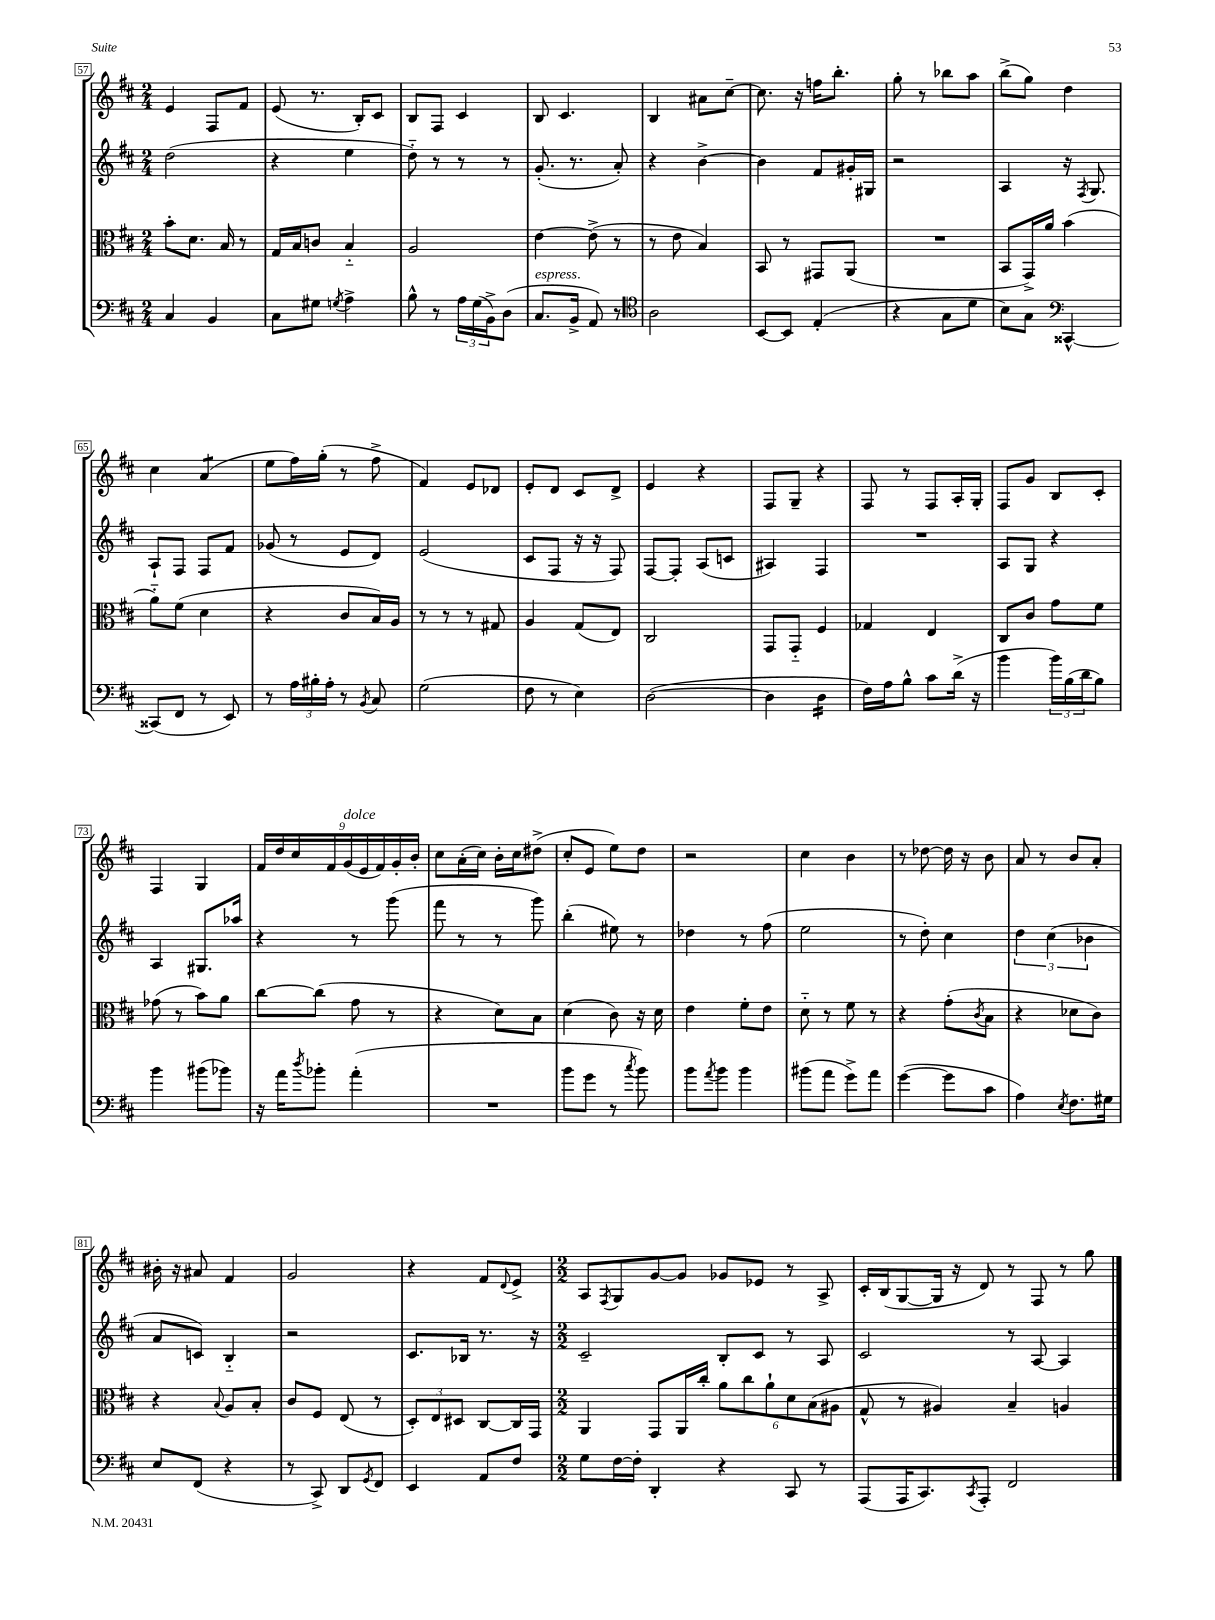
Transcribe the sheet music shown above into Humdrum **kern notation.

**kern	**kern	**kern	**kern
*staff4	*staff3	*staff2	*staff1
*clefF4	*clefC3	*clefG2	*clefG2
*k[f#c#]	*k[f#c#]	*k[f#c#]	*k[f#c#]
*M2/4	*M2/4	*M2/4	*M2/4
4C#	8b'	(2dd	4e
.	8.d	.	.
4BB	.	.	8F#
.	16B	.	.
.	8r	.	8f#
=	=	=	=
8C#	16G	4r	(8e
.	16B	.	.
8G#	8c	.	8.r
8qG	.	.	.
4A^	4B'~	4ee	.
.	.	.	16B')
.	.	.	8c#
=	=	=	=
8B^^	2A	8dd'~)	8B
8r	.	8r	8F#
24A	.	8r	4c#
(24G	.	.	.
24BB^)	.	.	.
(8D	.	8r	.
=	=	=	=
8.C#	[4e	(8.g'	8B
.	.	.	4.c#
16BB^	.	8.r	.
8AA)	(8e^]	.	.
8r	8r	8a')	.
=	=	=	=
*clefC4	*	*	*
2A	8r	4r	4B
.	8e	.	.
.	4B)	[4b^	8a#
.	.	.	[8cc#~
=	=	=	=
[8BB	8BB	4b]	8.cc#]
8BB]	8r	.	.
.	.	.	16r
(4E'	8GG#	8f#	16ff
.	.	.	8.bb'
.	(8AA	16g#'	.
.	.	16G#	.
=	=	=	=
4r	2r	2r	8gg'
.	.	.	8r
8G	.	.	8bb-
8d	.	.	8aa
=	=	=	=
8B)	8BB	4A	(8bb^
8G	16GG^)	.	8gg)
.	16a	.	.
*clefF4	*	*	*
[4CC##^^	(4b	16r	4dd
.	.	8qF#	.
.	.	8.G	.
=	=	=	=
(8CC##]	8a'~)	8A`	4cc#
8FF#	(8f#	8F#	.
8r	4d	8F#	(4a
8EE)	.	8f#	.
=	=	=	=
8r	4r	(8g-	8ee
24A	.	8r	16ff#)
24B#'	.	.	.
.	.	.	(16gg'
24A'	.	.	.
8r	8c#	8e	8r
8qBB	.	.	.
8C#	16B)	8d)	8ff#^
.	16A	.	.
=	=	=	=
(2G	8r	(2e	4f#)
.	8r	.	.
.	8r	.	8e
.	8G#	.	8d-
=	=	=	=
8F#	4A	8c#	8e'
8r	.	8F#	8d
4E)	(8G	16r	8c#
.	.	16r	.
.	8E)	8F#)	8d^
=	=	=	=
([2D	2C#	[8F#	4e
.	.	8F#']	.
.	.	(8A	4r
.	.	8c	.
=	=	=	=
4D]	8GG	4A#)	8F#
.	8GG'~	.	8G~
4D	4F#	4F#	4r
=	=	=	=
16F#)	4G-	2r	8F#
16A	.	.	.
8B^^	.	.	8r
8c#	4E	.	8F#
(16d^	.	.	16A'
16r	.	.	16G'
=	=	=	=
4b	8C#	8A	8F#
.	8c#	8G	8g
24b)	8g	4r	8B
(24B	.	.	.
24d	.	.	.
8B)	8f#	.	8c#'
=	=	=	=
4b	(8g-	4A	4F#
.	8r	.	.
(8b#	8b)	8.G#	4G
8b-)	8a	.	.
.	.	16aa-	.
=	=	=	=
16r	[8cc#	4r	18f#
.	.	.	18dd
16a	.	.	.
.	.	.	18cc#
8qdd	.	.	.
8b-'	(8cc#]	.	.
.	.	.	18f#
.	.	.	(18g
(4a'	8g	8r	.
.	.	.	18e
.	.	.	18f#)
.	8r	(8ggg	.
.	.	.	18g'
.	.	.	18b'
=	=	=	=
2r	4r	8fff#	8cc#
.	.	8r	(16a'
.	.	.	16cc#)
.	8d)	8r	16b'
.	.	.	16cc#
.	8B	8ggg)	(8dd#^
=	=	=	=
8b	(4d	(4bb'	8cc#'
8g	.	.	8e
8r	8c#)	8ee#)	8ee)
8qcc#	.	.	.
8b)	16r	8r	8dd
.	16d	.	.
=	=	=	=
8b	4e	4dd-	2r
8qa	.	.	.
8b	.	.	.
4b	8f#'	8r	.
.	8e	(8ff#	.
=	=	=	=
(8b#	8d'~	2ee	4cc#
8a	8r	.	.
8g^)	8f#	.	4b
8a	8r	.	.
=	=	=	=
([4g	4r	8r	8r
.	.	8dd')	[8dd-
8g]	(8g'	4cc#	16dd-]
.	.	.	16r
.	8qc#	.	.
8c#	8B	.	8b
=	=	=	=
4A)	4r	6dd	8a
.	.	.	8r
.	.	(6cc#	.
8qE	.	.	.
8.F#	8d-	.	8b
.	.	6b-	.
.	8c#)	.	8a'
16G#	.	.	.
=	=	=	=
8E	4r	8a	16b#'
.	.	.	16r
(8FF#	.	8c)	8a#
.	8qqB	.	.
4r	8A	4B'~	4f#
.	8B'	.	.
=	=	=	=
8r	8c#	2r	2g
8CC#^)	8F#	.	.
8DD	(8E	.	.
8qGG	.	.	.
8FF#	8r	.	.
=	=	=	=
4EE	12D')	8.c#	4r
.	12E	.	.
.	12D#	.	.
.	.	16B-	.
8AA	[8C#	8.r	8f#
.	.	.	8qqd
8F#	16C#]	.	8e^
.	16GG	16r	.
=	=	=	=
*M2/2	*M2/2	*M2/2	*M2/2
8G	4AA	2c#~	8A
.	.	.	8qF#
[16F#	.	.	8G
16F#']	.	.	.
4DD'	8GG	.	[8g
.	16AA	.	8g]
.	16cc#'	.	.
4r	12a	8B'	8g-
.	12cc#	.	.
.	.	8c#	8e-
.	12a`	.	.
8CC#	12d	8r	8r
.	(12B	.	.
8r	.	8A	8A^
.	12A#	.	.
=	=	=	=
(8AAA	8G^^	2c#	16c#'
.	.	.	(16B
16AAA	8r	.	[8G
8.CC#)	.	.	.
.	4A#)	.	16G]
.	.	.	16r
8qCC#	.	.	.
8AAA'	.	.	8d)
2FF#	4B~	8r	8r
.	.	[8A	8F#
.	4A	4A]	8r
.	.	.	8gg
==	==	==	==
*-	*-	*-	*-
